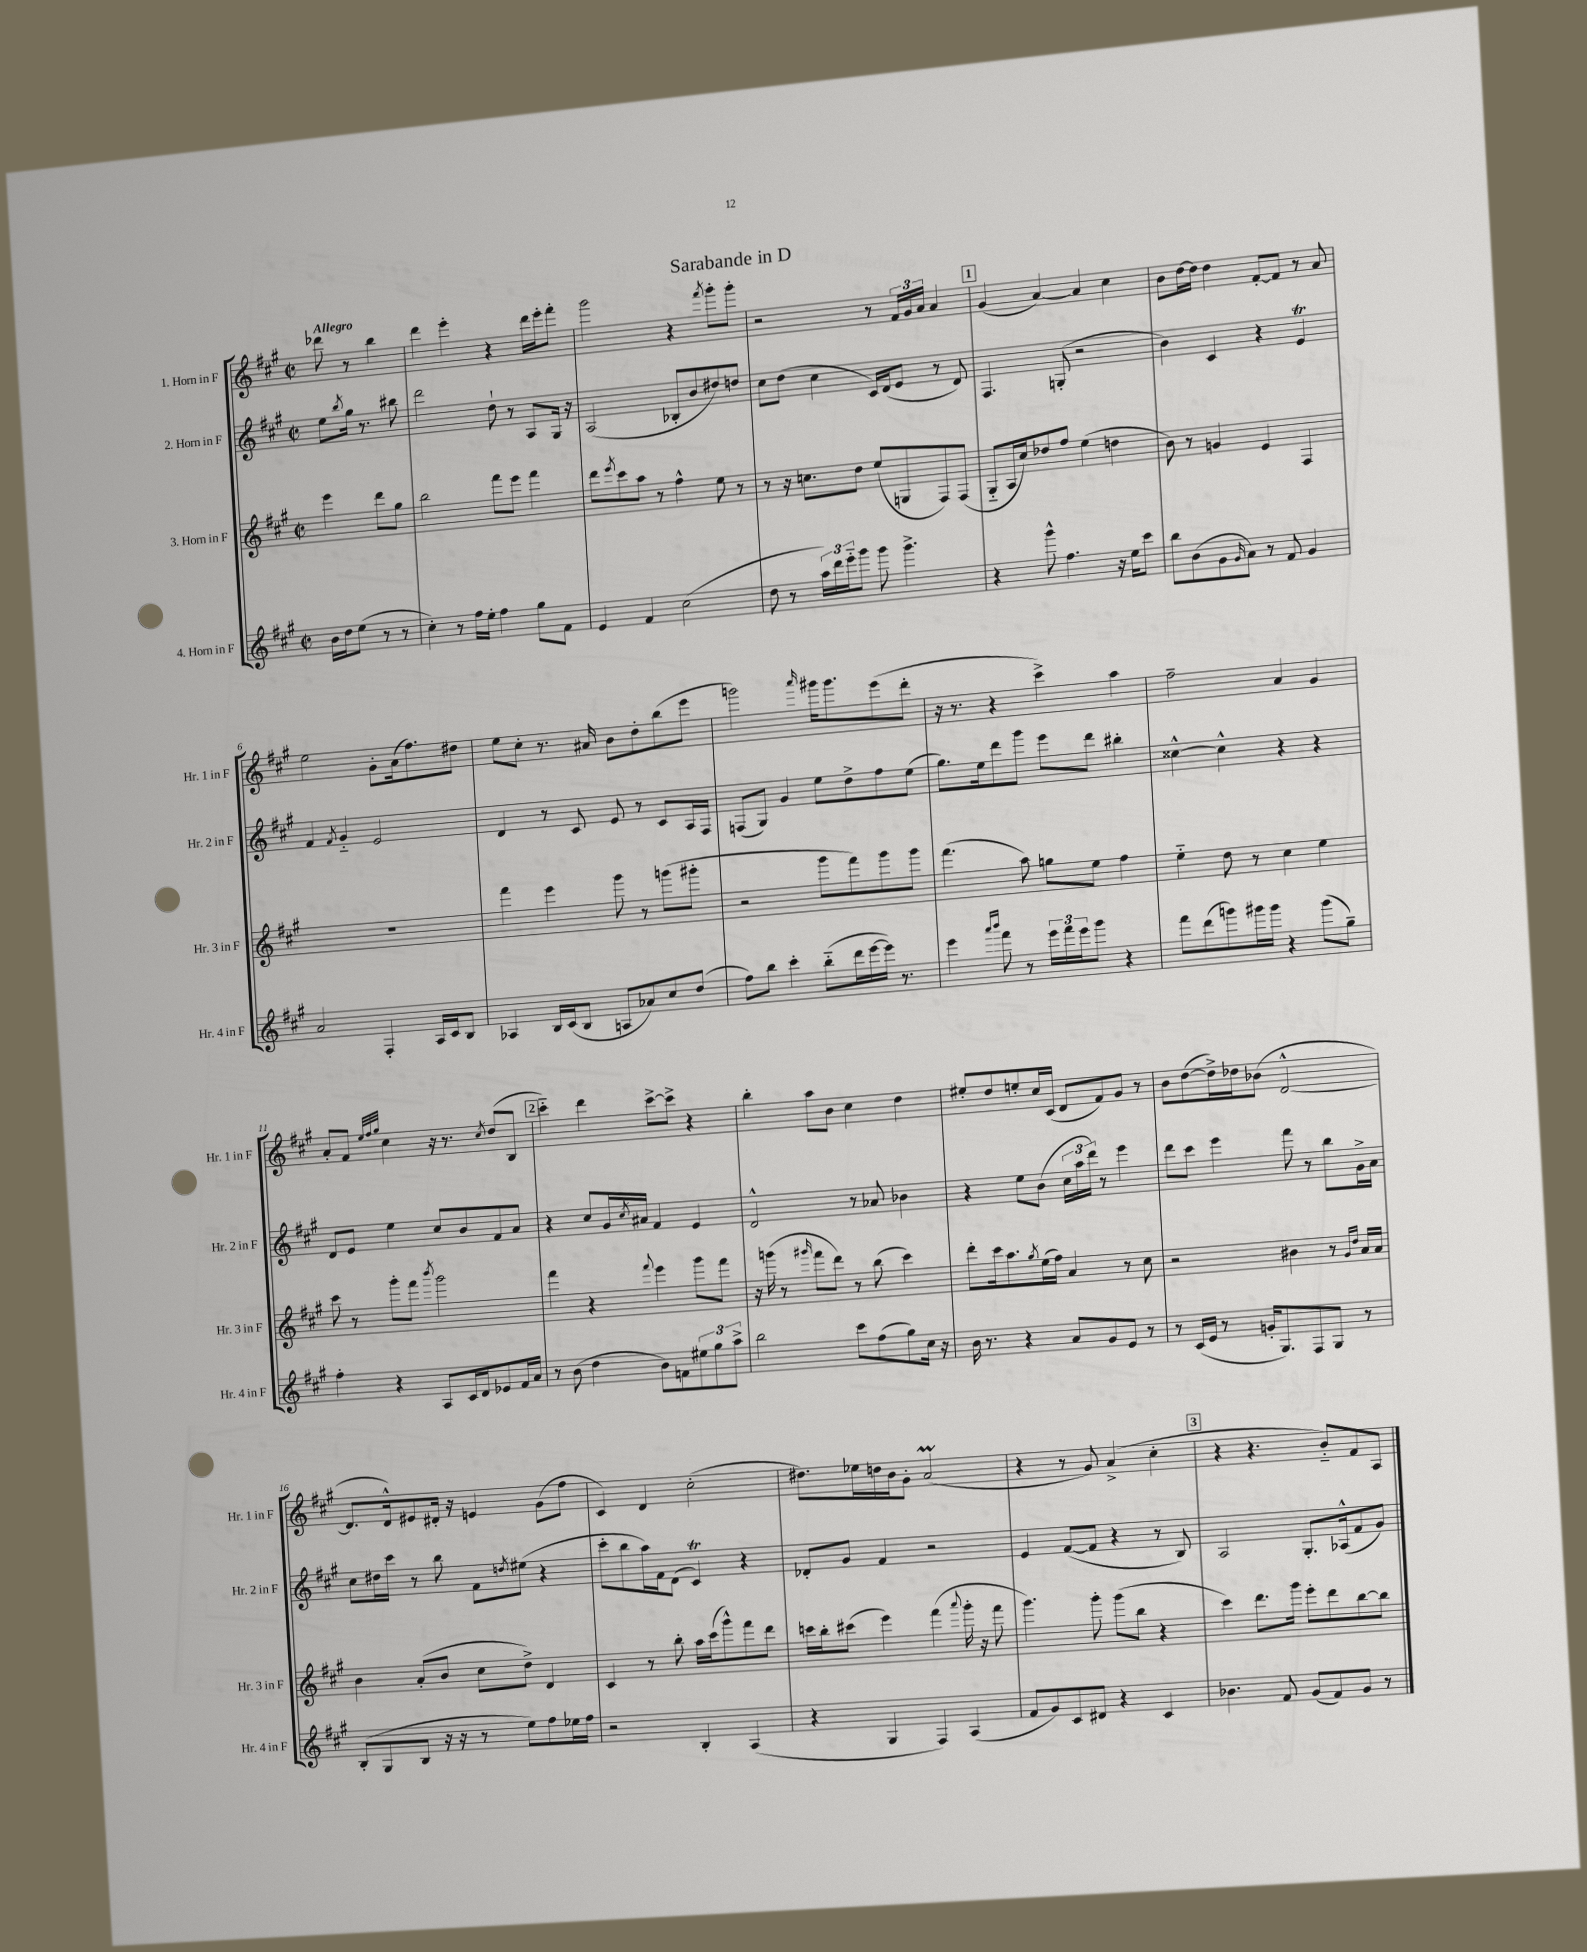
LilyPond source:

\header { title = "Sarabande in D" }
<<
\new StaffGroup <<
\new Staff = "s0" \with { instrumentName = "1. Horn in F" shortInstrumentName = "Hr. 1 in F" } {
    \clef treble \key a \major \defaultTimeSignature \time 2/2 \partial 2 \tempo "Allegro"
    des'''8 r8 b''4 |
    d'''4 e'''4-. r4 d'''16 e'''16-. fis'''8-. |
    gis'''2 r4 \acciaccatura { fis'''8 } gis'''8-. gis'''8-. |
    r2 r8 \tuplet 3/2 { fis'16 gis'16 a'16 } a'4 |
    \mark \markup { \box "1" } gis'4( a'4~) a'4 cis''4 |
    b'8 d''16~ d''16 d''4 fis'8~-. fis'8 r8 a'8 |
    e''2 gis'8-. a'16( fis''8.) dis''8 |
    e''8 cis''8-. r8. ais'16 b'8 d''8-. b''8( e'''8 |
    g'''2) \grace { a'''16 } gis'''16 gis'''8. e'''8( d'''8-. |
    r16 r8. r4 cis'''4->) a''4 |
    fis''2-- a'4 gis'4 |
    a'8-. fis'8 \grace { e''32 fis''32 gis''32 } cis''4 r16 r8. \acciaccatura { cis''8 } d''8( b8 |
    \mark \markup { \box "2" } cis'''4-_) d'''4 cis'''8~-> cis'''8-> r4 |
    b''4-. a''8 b'8 cis''4 d''4 |
    eis''8-. d''8 e''8-. cis''16 cis'16( d'8 fis'8) gis'8 r8 |
    b'8 d''8~( d''16->) des''16 bes'8( d'2~-^ |
    d'8. d'16-^) eis'8 dis'16-. r16 e'4 gis'8( fis''8 |
    cis'4) d'4 cis''2-.( |
    dis''8.) ees''16 d''16 b'16 gis'8-. a'2\prall( |
    r4 r8 gis'8) a'4->( cis''4-. |
    \mark \markup { \box "3" } r4 r4. b'8-_) fis'8 a8 \bar "|." |
}
\new Staff = "s1" \with { instrumentName = "2. Horn in F" shortInstrumentName = "Hr. 2 in F" } {
    \clef treble \key a \major \defaultTimeSignature \time 2/2 \partial 2
    e''8 \acciaccatura { b''8 } gis''16 r8. bis''8 |
    d'''2 d''8-! r8 a8 gis16 r16 |
    a2( bes8-. b'8 dis''8) d''8 |
    cis''8 d''8( cis''4 cis'16) d'16( e'8 r8 d'8) |
    \mark \markup { \box "1" } fis4. g8-.( r2 |
    b'4) cis'4 r4 e'4\trill |
    fis'4 \acciaccatura { fis'8 } gis'4-_ e'2 |
    d'4 r8 cis'8 e'8 r8 cis'8 a16 fis16 |
    f8( gis8) gis'4 e''8 d''8-> fis''8 e''8( |
    gis''8.) e''16 d'''8 gis'''8 e'''8 d'''8 bis''4-. |
    cisis''4~-^ cisis''4-^ r4 r4 |
    d'8 e'8 e''4 cis''8 b'8 fis'8 a'8 |
    \mark \markup { \box "2" } r4 cis''8 gis'16 \acciaccatura { cis''8 } ais'16 fis'4 e'4 |
    d'2-^ r8 aes'8 bes'4 |
    r4 e''8 b'8( \tuplet 3/2 { cis''16 a''16 d'''16) } r8 e'''4 |
    d'''8 cis'''8 e'''4 fis'''8 r8 b''8 gis'16-> a'16 |
    cis''8 dis''16 cis'''16 r8 b''8 fis'8 \acciaccatura { d''8 } eis''8( r4 |
    cis'''8-. b''8 a''16) fis'16 d'8( cis'4\trill) r4 |
    des'8-. gis'8 fis'4 r2 |
    e'4 fis'8~( fis'8 r4 r8 b8) |
    \mark \markup { \box "3" } a2 gis8.-. aes16-^( fis'8 gis'8) \bar "|." |
}
\new Staff = "s2" \with { instrumentName = "3. Horn in F" shortInstrumentName = "Hr. 3 in F" } {
    \clef treble \key a \major \defaultTimeSignature \time 2/2 \partial 2
    e'''4 d'''8 gis''8 |
    b''2 fis'''8 e'''8 fis'''4 |
    d'''8 \acciaccatura { e'''8 } cis'''8 a''8 r8 fis''4-^ e''8 r8 |
    r8 r16 c''8. d''8 e''8( g8 fis8) fis8( |
    \mark \markup { \box "1" } gis8-_ a16 cis''16) des''8 fis''8 e''4( d''4 |
    b'8) r8 g'4 e'4 fis4 |
    R1 |
    fis'''4 e'''4 gis'''8 r8 g'''8( gis'''8-. |
    r2 gis'''8 fis'''8) gis'''8 gis'''8 |
    fis'''4.( a''8) g''8 e''8 fis''4 |
    e''4-_ d''8 r8 cis''4 e''4 |
    cis'''8 r8 gis'''8-. fis'''8 \acciaccatura { b'''8 } gis'''2 |
    \mark \markup { \box "2" } fis'''4 r4 \appoggiatura { fis'''8 } e'''4 gis'''8 fis'''8 |
    r16 g'''16( r8 \grace { gis'''16 } fis'''8 d'''8) r8 b''8( cis'''4) |
    d'''8-. cis'''16 a''8. \acciaccatura { gis''8 } e''16( fis''16) a'4 r8 cis''8 |
    r2 bis'4 r8 \grace { gis'16 d''16 } a'16 a'16 |
    b'4 a'8-.( b'8 cis''8 d''8->) d'4 |
    cis'4 r8 b''8-. a''16 cis'''16( gis'''8-^) fis'''8 d'''8 |
    c'''16 b''16-. cis'''8( e'''4) fis'''4( \appoggiatura { a'''8 } gis'''16-. r16 fis'''8 |
    gis'''4.) gis'''8-. gis'''8( b''8 r4 |
    \mark \markup { \box "3" } cis'''4) d'''8. gis'''16 e'''8-. d'''8 b''8~ b''8 \bar "|." |
}
\new Staff = "s3" \with { instrumentName = "4. Horn in F" shortInstrumentName = "Hr. 4 in F" } {
    \clef treble \key a \major \defaultTimeSignature \time 2/2 \partial 2
    b'16 d''16 e''8( r8 r8 |
    cis''4-.) r8 fis''16 e''16-. fis''4 gis''8 fis'8 |
    e'4 fis'4 cis''2( |
    d''8 r8 \tuplet 3/2 { a''16) d'''16 e'''16-_ } gis'''8 gis'''8 gis'''4.-> |
    \mark \markup { \box "1" } r4 gis'''8-^ fis''4. r16 e''16 cis'''8 |
    b''8 b'8( gis'8 \grace { gis'16 } a'8) r8 fis'8 gis'4 |
    a'2 fis4-. a16 cis'16 b8 |
    aes4 b16 cis'16( b8 a8 aes'8) cis''8 d''8( |
    fis''8) b''8 cis'''4-. b''8-_( d'''16 e'''16~ e'''16) r8. |
    e'''4 \grace { a'''16 b'''16 } fis'''8 r8 \tuplet 3/2 { e'''16 fis'''16 e'''16 } gis'''8 r4 |
    fis'''8 d'''8( g'''8) gis'''16 gis'''16 r4 gis'''8( gis''8--) |
    fis''4-. r4 a8 cis'16 d'16 ees'8 fis'16 a'16 |
    \mark \markup { \box "2" } r8 b'8( d''4 b'8) f'8 \tuplet 3/2 { eis''8 gis''8 a''8-> } |
    b''2 cis'''8 fis''8( gis''8) cis''16 r16 |
    b'16 r8. r4 a'8 gis'8 e'8 r8 |
    r8 cis'16( e'16 r8 g'16-. gis8.) fis8 gis8 r8 |
    b8-.( gis8 b8 r16 r16 r8 e''8) fis''8 ees''16 fis''16 |
    r2 b4-. a4( |
    r4 gis4 fis4) a4( |
    fis'8 gis'8) cis'8 dis'8 r4 cis'4 |
    \mark \markup { \box "3" } bes'4. fis'8 gis'8( fis'8) gis'8 r8 \bar "|." |
}
>>
>>
